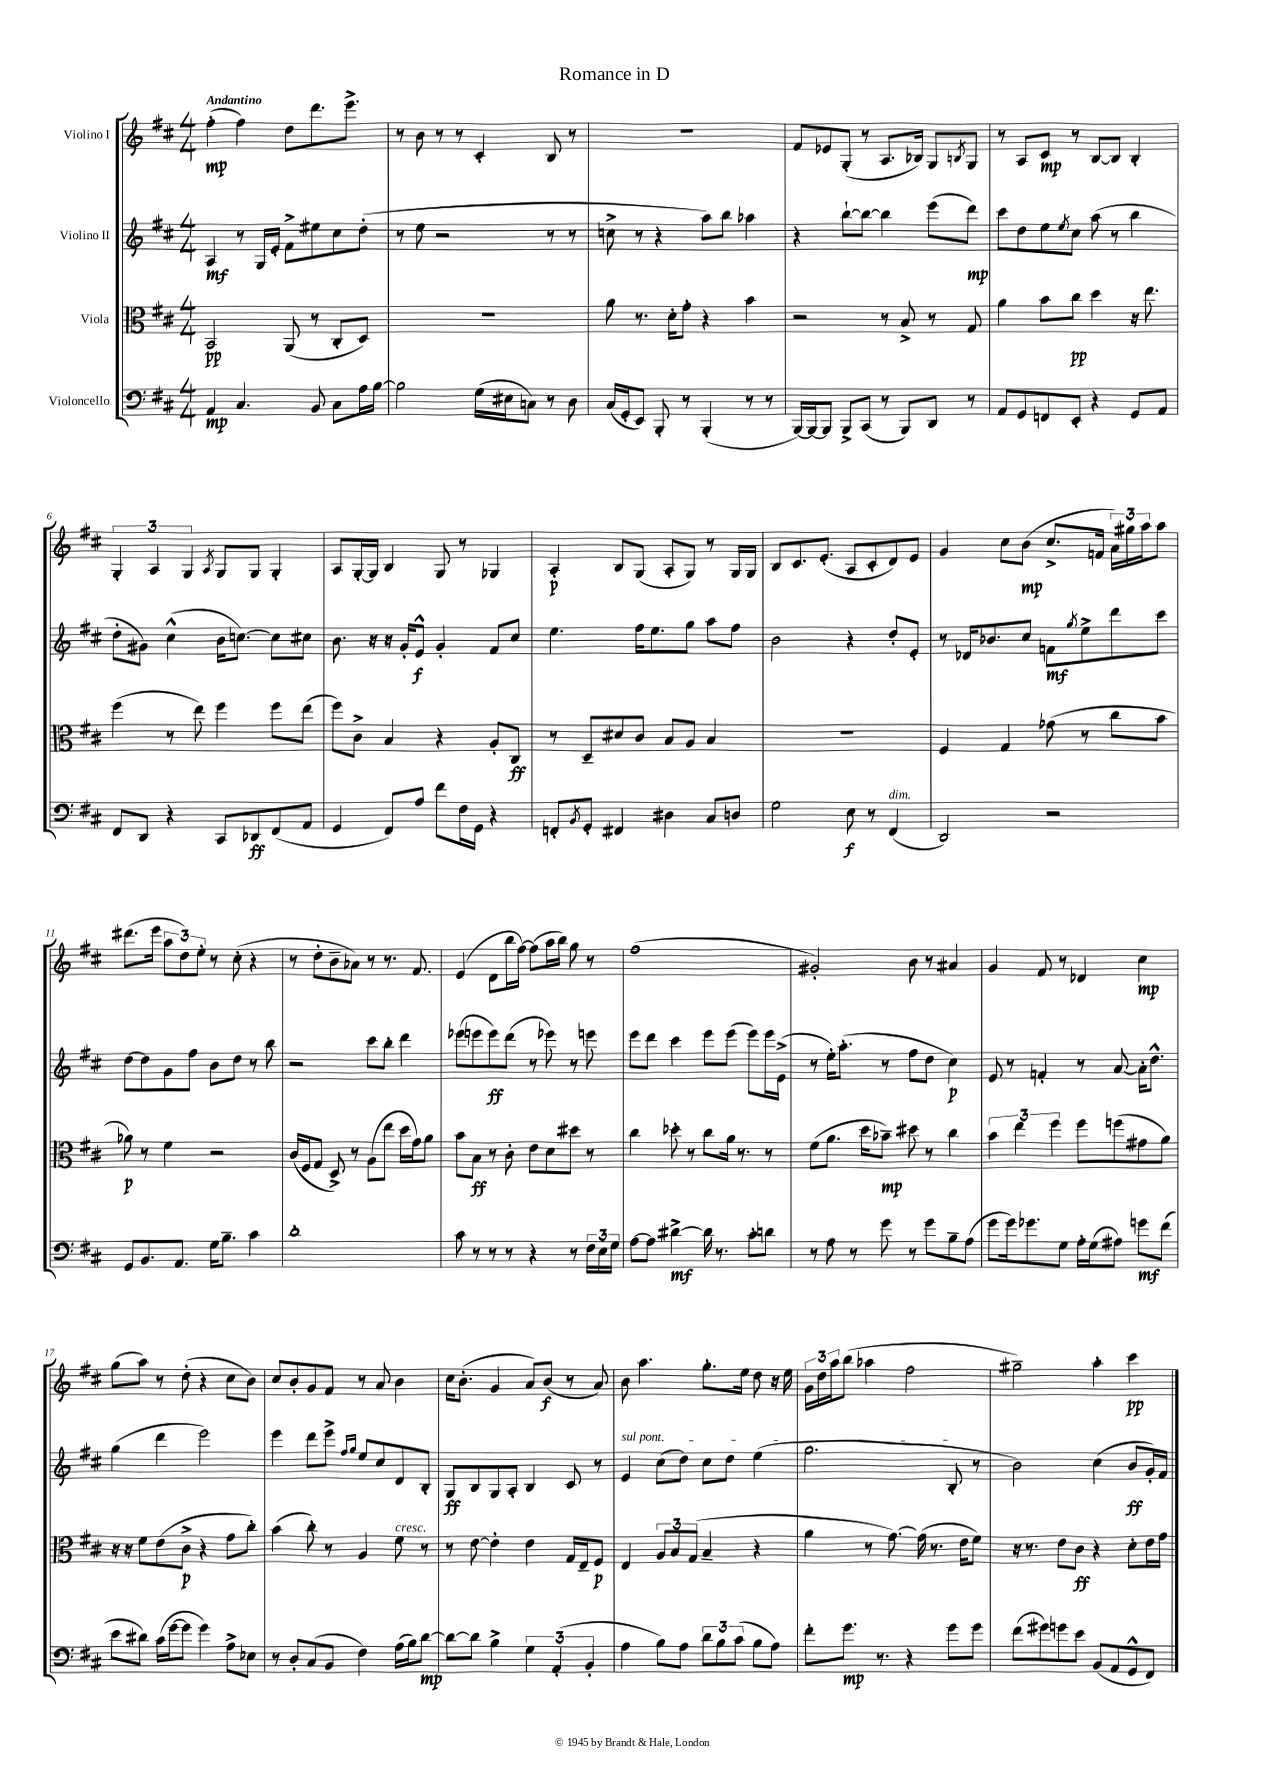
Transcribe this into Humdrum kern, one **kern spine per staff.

**kern	**dynam	**kern	**dynam	**kern	**dynam	**kern	**dynam
*part4	*part4	*part3	*part3	*part2	*part2	*part1	*part1
*staff4	*staff4	*staff3	*staff3	*staff2	*staff2	*staff1	*staff1
*I"Violoncello	*	*I"Viola	*	*I"Violino II	*	*I"Violino I	*
*clefF4	*	*clefC3	*	*clefG2	*	*clefG2	*
*k[f#c#]	*	*k[f#c#]	*	*k[f#c#]	*	*k[f#c#]	*
*M4/4	*	*M4/4	*	*M4/4	*	*M4/4	*
=1	=1	=1	=1	=1	=1	=1	=1
!	!	!	!	!	!	!LO:TX:a:B:t=Andantino	!
4AA/	mp	2BB/	pp	4A/	mf	(4ff#'\	mp
4.C#/	.	.	.	8r	.	4ff#\)	.
.	.	.	.	16G/LL	.	.	.
.	.	.	.	16e'/JJ	.	.	.
.	.	(8AA/	.	8f#^\L	.	8dd\L	.
8BB/	.	8r	.	8ee#X\	.	8.ddd\	.
8C#\L	.	8C#'/L	.	8cc#\	.	.	.
.	.	.	.	.	.	8.eee^\J	.
16A\L	.	8D/J)	.	(8dd'\J	.	.	.
[16B\JJ	.	.	.	.	.	.	.
=2	=2	=2	=2	=2	=2	=2	=2
2B\]	.	1r	.	8r	.	8r	.
.	.	.	.	8ee\	.	8b\	.
.	.	.	.	2r	.	8r	.
.	.	.	.	.	.	8r	.
(16G\LL	.	.	.	.	.	4c#'/	.
16E#X\J	.	.	.	.	.	.	.
8Cn\J)	.	.	.	.	.	.	.
8r	.	.	.	8r	.	8B/	.
8D\	.	.	.	8r	.	8r	.
=3	=3	=3	=3	=3	=3	=3	=3
(16C#/LL	.	8a\	.	8ccn^\	.	1r	.
16GG'/J	.	.	.	.	.	.	.
8EE/J)	.	8.r	.	8r	.	.	.
8BBB'/	.	.	.	4r	.	.	.
.	.	16d'\KL	.	.	.	.	.
8r	.	8g'\J	.	.	.	.	.
(4BBB'/	.	4r	.	8aa\L)	.	.	.
.	.	.	.	8bb\J	.	.	.
8r	.	4b\	.	4aa-X\	.	.	.
8r	.	.	.	.	.	.	.
=4	=4	=4	=4	=4	=4	=4	=4
[16BBB/LL)	.	2r	.	4r	.	8f#/L	.
16BBB/J_	.	.	.	.	.	.	.
8BBB/J]	.	.	.	.	.	8e-X/	.
8BBB^/L	.	.	.	[8bb`\L	.	(8G'/J	.
(8CC#/J	.	.	.	8bb\J_	.	8r	.
8r	.	8r	.	4bb\]	.	8.A/L	.
8BBB/L)	.	8B^/	.	.	.	.	.
.	.	.	.	.	.	16B-X/Jk)	.
8DD/J	.	8r	.	(8eee\L	.	8G/L	.
.	.	.	.	.	.	8qBn/	.
8r	.	8G/	.	8ddd\J)	mp	8G/J	.
=5	=5	=5	=5	=5	=5	=5	=5
8AA/L	.	4a\	.	8ccc#\L	.	8r	.
8GG/	.	.	.	8dd\	.	8A/L	.
8FFn/	.	8b\L	.	8ee\	.	8c#/J	mp
.	.	.	.	8qee/	.	.	.
8EE'/J	.	8cc#\J	pp	8cc#\J	.	8r	.
4r	.	4dd\	.	(8aa\	.	[8B/L	.
.	.	.	.	8r	.	8B/J]	.
8GG/L	.	16r	.	4bb\	.	4B'/	.
.	.	8.ee\	.	.	.	.	.
8AA/J	.	.	.	.	.	.	.
!!LO:LB:g=z
=6	=6	=6	=6	=6	=6	=6	=6
8FF#/L	.	(4ff#\	.	8dd'\L	.	6G'/	.
8DD/J	.	.	.	8g#X\J)	.	.	.
.	.	.	.	.	.	6A/	.
4r	.	8r	.	(4cc#^^\	.	.	.
.	.	.	.	.	.	6G/	.
.	.	8ee\)	.	.	.	.	.
.	.	.	.	.	.	8qA/	.
8CC#/L	.	4ff#\	.	16b\KL	.	8G/L	.
.	.	.	.	[8.ccn\J)	.	.	.
8DD-X/	ff	.	.	.	.	8G/J	.
(8FF#/	.	8ff#\L	.	8cc\L]	.	4G'/	.
8AA/J	.	(8ee\J	.	8cc#X\J	.	.	.
=7	=7	=7	=7	=7	=7	=7	=7
4GG/	.	8ff#\L)	.	8.b\	.	8A/L	.
.	.	8c#^\J	.	.	.	[16G'/L	.
.	.	.	.	16r	.	16G/JJ]	.
8FF#/L)	.	4B/	.	16r	.	4B/	.
.	.	.	.	16g'/KL	.	.	.
8A/J	.	.	.	8e^^/J	f	.	.
8f#\L	.	4r	.	4g'/	.	8G/	.
16F#\L	.	.	.	.	.	8r	.
16GG\JJ	.	.	.	.	.	.	.
4r	.	8A'/L	.	8f#/L	.	4G-X/	.
.	.	8C#/J	ff	8cc#/J	.	.	.
=8	=8	=8	=8	=8	=8	=8	=8
8FFn'/L	.	8r	.	4.ee\	.	4A'/	p
8qBB/	.	.	.	.	.	.	.
8GG'/J	.	8D~/L	.	.	.	.	.
4FF#X/	.	8d#X/	.	.	.	8B/L	.
.	.	8c#/J	.	16ff#\KL	.	(8G/J	.
.	.	.	.	8.ee\	.	.	.
4D#X\	.	8B/L	.	.	.	8A'/L	.
.	.	8A/J	.	8gg\J	.	8G/J)	.
8C#/L	.	4B/	.	8aa\L	.	8r	.
8Dn/J	.	.	.	8ff#\J	.	16G/LL	.
.	.	.	.	.	.	16G/JJ	.
=9	=9	=9	=9	=9	=9	=9	=9
2G\	.	1r	.	2b\	.	8B/L	.
.	.	.	.	.	.	8.c#/	.
.	.	.	.	.	.	(8.e'/J	.
8E\	f	.	.	4r	.	8A/L	.
8r	.	.	.	.	.	8c#'/	.
!LO:TX:a:i:t=dim.	!	!	!	!	!	!	!
(4FF#/	.	.	.	8dd'/L	.	8d/)	.
.	.	.	.	8e'/J	.	8e/J	.
=10	=10	=10	=10	=10	=10	=10	=10
2DD/)	.	4F#/	.	8r	.	4g/	.
.	.	.	.	16d-X/KL	.	.	.
.	.	.	.	8.b-X/	.	.	.
.	.	4G/	.	.	.	8cc#\L	.
.	.	.	.	8cc#/J	.	(8b\J	mp
2r	.	(8g-X\	.	8fn\L	mf	8.cc#^/L	.
.	.	.	.	8qgg/	.	.	.
.	.	8r	.	8ee^\	.	.	.
.	.	.	.	.	.	16fn/Jk	.
.	.	8cc#\L	.	8ddd\	.	24a\LL)	.
.	.	.	.	.	.	24gg#X\	.
.	.	.	.	.	.	24aa\J	.
.	.	8b\J	.	8ccc#\J	.	8aa\J	.
!!LO:LB:g=z
=11	=11	=11	=11	=11	=11	=11	=11
8GG/L	.	8a-X\)	p	[8dd\L	.	(8.ddd#X\L	.
8.BB/	.	8r	.	8dd\]	.	.	.
.	.	.	.	.	.	16eee\Jk	.
.	.	4f#\	.	8g\	.	12aa\L	.
8.AA/J	.	.	.	.	.	.	.
.	.	.	.	.	.	12dd\)	.
.	.	.	.	8ff#\J	.	.	.
.	.	.	.	.	.	12ee'\J	.
16G\KL	.	2r	.	8b\L	.	8r	.
8.B~\J	.	.	.	.	.	.	.
.	.	.	.	8dd\J	.	(8cc#'\	.
4c#\	.	.	.	8r	.	4r	.
.	.	.	.	8bb\	.	.	.
=12	=12	=12	=12	=12	=12	=12	=12
1d'	.	(16c#/LL	.	2r	.	8r	.
.	.	16F#/J	.	.	.	.	.
.	.	8G/J	.	.	.	8dd'\L	.
.	.	8D^/)	.	.	.	8b~\	.
.	.	8r	.	.	.	8a-X\J)	.
.	.	(8A\L	.	8ccc#\L	.	8r	.
.	.	8ee\J	.	8bb'\J	.	8.r	.
.	.	16dd\LL	.	4ddd\	.	.	.
.	.	16g\J)	.	.	.	8.f#/	.
.	.	8a\J	.	.	.	.	.
=13	=13	=13	=13	=13	=13	=13	=13
8c#\	.	8b\L	.	(8eee-X\L	.	(4e/	.
8r	.	8B\J	ff	8eeen\	.	.	.
8r	.	8r	.	8eee\)	ff	8d\L	.
8r	.	8c#'\	.	(8ddd\J	.	16bb\L	.
.	.	.	.	.	.	[16ff#\JJ)	.
4r	.	8e\L	.	8r	.	(8ff#\L]	.
.	.	8d\	.	8eee-X\)	.	16aa\L	.
.	.	.	.	.	.	16bb\JJ)	.
8r	.	8dd#X\J	.	8r	.	8gg\	.
24F#\LL	.	8r	.	8eeen\	.	8r	.
24E\	.	.	.	.	.	.	.
24G\JJ	.	.	.	.	.	.	.
=14	=14	=14	=14	=14	=14	=14	=14
[8A\L	.	4cc#\	.	8eee\L	.	(1ff#	.
8A\J]	.	.	.	8ddd\J	.	.	.
[4d#X^\	mf	8dd-X'\	.	4ccc#\	.	.	.
.	.	8r	.	.	.	.	.
16d#\]	.	8cc#\L	.	8eee\L	.	.	.
8.r	.	.	.	.	.	.	.
.	.	16a\Jk	.	(8eee\J	.	.	.
.	.	8.r	.	.	.	.	.
8c#'\L	.	.	.	8eee\L)	.	.	.
8dn\J	.	8r	.	16eee\L	.	.	.
.	.	.	.	(16e^\JJ	.	.	.
=15	=15	=15	=15	=15	=15	=15	=15
8r	.	(8f#\L	.	8r	.	2g#X'/)	.
8A\	.	8.a\J	.	16ee'\KL)	.	.	.
.	.	.	.	(8.aa'\J	.	.	.
8r	.	.	.	.	.	.	.
.	.	16dd\KL	.	.	.	.	.
8g\	.	8b-X~\J)	mp	8r	.	.	.
8r	.	8dd#X\	.	8ff#\L	.	8b\	.
8g\L	.	8r	.	8dd\J	.	8r	.
8B~\	.	4cc#\	.	4cc#\)	p	4a#X/	.
(8A\J	.	.	.	.	.	.	.
=16	=16	=16	=16	=16	=16	=16	=16
8g\L	.	6b\	.	8e/	.	4g/	.
16g\k)	.	.	.	8r	.	.	.
.	.	6ee\	.	.	.	.	.
8.g-X\	.	.	.	.	.	.	.
.	.	.	.	4fn'/	.	8f#/	.
.	.	6ff#\	.	.	.	.	.
8G\J	.	.	.	.	.	8r	.
16A'\LL	.	8ff#\L	.	8r	.	4d-X/	.
(16G\J	.	.	.	.	.	.	.
8A#X\J)	.	(8ffn\	.	[8a/	.	.	.
8gn\L	mf	8g#X\	.	16a'\KL]	.	4cc#\	mp
.	.	.	.	8.dd^^\J	.	.	.
(8f#\J	.	8a\J)	.	.	.	.	.
!!LO:LB:g=z
=17	=17	=17	=17	=17	=17	=17	=17
8e\L	.	16r	.	(4gg\	.	(8gg\L	.
.	.	16r	.	.	.	.	.
8d#X\J)	.	8f#\L	.	.	.	8aa\J)	.
(16c#\LL	.	(8e\	.	4ddd\	.	8r	.
[16g\J	.	.	.	.	.	.	.
8g\J]	.	8c#^\J	p	.	.	(8dd'\	.
4g\)	.	4r	.	2eee\)	.	4r	.
8A^\L	.	8g\L	.	.	.	8cc#\L	.
8E-X\J	.	8cc#'\J)	.	.	.	8b\J)	.
=18	=18	=18	=18	=18	=18	=18	=18
8r	.	(4b\	.	4eee\	.	8cc#/L	.
8D'/L	.	.	.	.	.	8b'/	.
(8C#/	.	8cc#'\)	.	8ddd\L	.	8g/	.
8BB/J	.	8r	.	8eee^\J	.	8f#/J	.
.	.	.	.	16qqff#/LL	.	.	.
.	.	.	.	16qqgg/JJ	.	.	.
4F#\)	.	4A/	.	8ee/L	.	8r	.
.	.	.	.	8cc#/	.	8a/	.
!	!	!LO:TX:a:i:t=cresc.	!	!	!	!	!
(16A\LL	.	8f#\	.	8d/	.	4b\	.
16B\J)	.	.	.	.	.	.	.
[8d\J	mp	8r	.	8B'/J	.	.	.
=19	=19	=19	=19	=19	=19	=19	=19
8d\L_	.	8r	.	8G/L	ff	16cc#\KL	.
.	.	.	.	.	.	(8.b'\J	.
8d\J]	.	[8e\	.	8B/	.	.	.
4B^\	.	4e'\]	.	8G/	.	4g/	.
.	.	.	.	8A'/J	.	.	.
6G\	.	4e\	.	4B/	.	8a/L)	.
.	.	.	.	.	.	(8b/J	f
(6AA'/	.	.	.	.	.	.	.
.	.	16G/LL	.	8c#/	.	8r	.
.	.	16E~/J	.	.	.	.	.
6BB'/	.	.	.	.	.	.	.
.	.	8F#/J	p	8r	.	8a/)	.
=20	=20	=20	=20	=20	=20	=20	=20
!	!	!	!	!LO:TX:a:i:t=sul pont.	!	!	!
4A\	.	4E/	.	4e/	.	8b\	.
.	.	.	.	.	.	4.aa\	.
8B\L)	.	12A/L	.	(8cc#\L	.	.	.
.	.	12B/	.	.	.	.	.
8A\J	.	.	.	8dd\J)	.	.	.
.	.	(12G/J	.	.	.	.	.
12d\L	.	4B~/	.	8cc#\L	.	8.gg'\L	.
12B\	.	.	.	.	.	.	.
.	.	.	.	8dd\J	.	.	.
(12c#\J	.	.	.	.	.	.	.
.	.	.	.	.	.	16ee\Jk	.
8B\L	.	4r	.	(4ee\	.	8dd\	.
8A\J)	.	.	.	.	.	16r	.
.	.	.	.	.	.	16ee\	.
=21	=21	=21	=21	=21	=21	=21	=21
8f#'\L	.	4a\	.	2.gg\	.	24g\LL	.
.	.	.	.	.	.	24dd\	.
.	.	.	.	.	.	24aa\J	.
8.g\J	mp	.	.	.	.	(8bb\J	.
.	.	8r	.	.	.	4aa-X\	.
8.r	.	.	.	.	.	.	.
.	.	[8.g\)	.	.	.	.	.
4r	.	.	.	.	.	2ff#\	.
.	.	(16g\]	.	.	.	.	.
.	.	8.r	.	.	.	.	.
8g\L	.	.	.	8B'/	.	.	.
.	.	16e\KL	.	.	.	.	.
8g\J	.	8f#\J)	.	8r	.	.	.
=22	=22	=22	=22	=22	=22	=22	=22
(8f#\L	.	16r	.	2b\)	.	2gg#X~\)	.
.	.	8.r	.	.	.	.	.
8g#X\)	.	.	.	.	.	.	.
8gn\	.	8e\L	.	.	.	.	.
8e\J	.	8c#\J	ff	.	.	.	.
(8BB/L	.	4r	.	(4cc#\	.	4aa'\	.
8AA/	.	.	.	.	.	.	.
8GG^^/	.	8d'\L	.	8b/L	ff	4ccc#\	pp
8FF#/J)	.	16e\L	.	16g'/L)	.	.	.
.	.	16g\JJ	.	16f#/JJ	.	.	.
==	==	==	==	==	==	==	==
*-	*-	*-	*-	*-	*-	*-	*-
